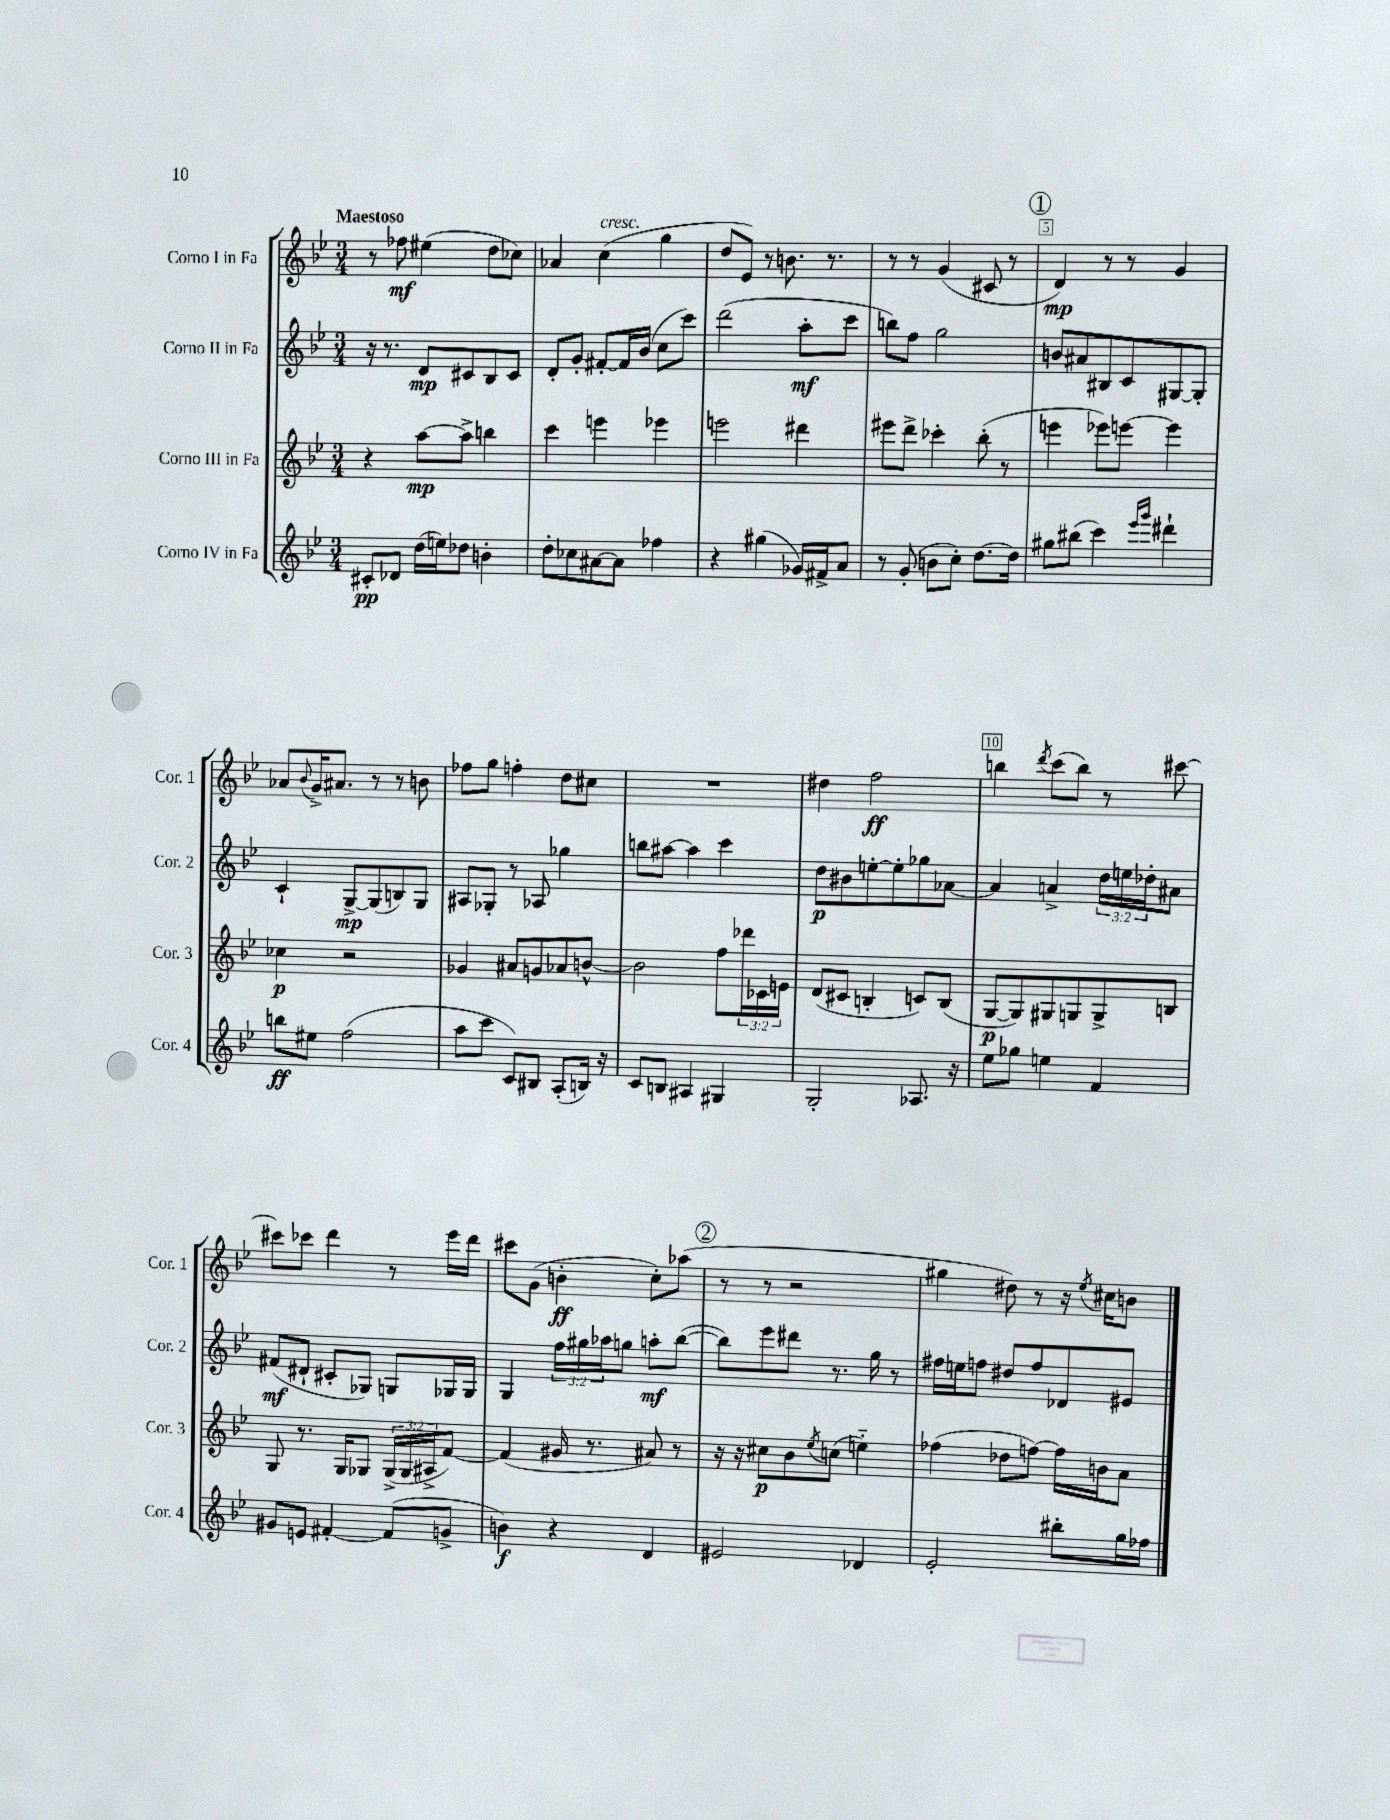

**kern	**kern	**kern	**kern
*staff4	*staff3	*staff2	*staff1
*clefG2	*clefG2	*clefG2	*clefG2
*k[b-e-]	*k[b-e-]	*k[b-e-]	*k[b-e-]
*M3/4	*M3/4	*M3/4	*M3/4
8c#'/L	4r	16r	8r
.	.	8.r	.
8d-/J	.	.	8ff-\
(16dd\LL	[8aa\L	8d/L	(4ee#\
16ee\J)	.	.	.
8dd-\J	8aa^\]J	8c#/	.
4b'\	4bb\	8B-/	8dd\L
.	.	8c#/J	8cc-\J)
=	=	=	=
8dd'\L	4ccc\	8d'/L	4a-/
8cc-\	.	8g'/J	.
[8a#\	4eee\	[8f#'/L	(4cc\
8a#\]J	.	16f#/]L	.
.	.	(16b-/JJ	.
4ff-\	4eee-\	8cc\L	4gg\
.	.	8ccc\J)	.
=	=	=	=
4r	2eee\	(2ddd\	8dd/L
.	.	.	8e-/J)
(4gg#\	.	.	8r
.	.	.	8.b\
16g-/LL)	4ddd#\	8aa'\L	.
16f#^/J	.	.	8.r
8a/J	.	8ccc\J	.
=	=	=	=
8r	8eee#\L	8bb\L)	8r
(8g'/	8ddd^\J	8ff\J	8r
8b\L	4ccc-'\	2gg\	(4g/
8cc'\J)	.	.	.
[8.dd\L	(8bb-'\	.	8c#/
.	8r	.	8r
16dd\]Jk	.	.	.
=	=	=	=
8gg#\L	4eee\	8b/L	4d/)
(8bb#\J	.	8a#/	.
4ccc\)	8eee-\L)	8B#/	8r
.	[8eee\J	8c/	8r
16qqeee-/LL	.	.	.
16qqggg/JJ	.	.	.
4ddd#`\	4eee\]	[8G#/	4g/
.	.	8G#'/]J	.
=	=	=	=
8bb\L	4cc-\	4c`/	8a-/L
.	.	.	8qqb-/
8ee#\J	.	.	16g^/K
.	.	.	8.a#/J
(2ff\	2r	[8G^/L	.
.	.	(8G/]	8r
.	.	8B/)	8r
.	.	8G/J	8b\
=	=	=	=
8aa\L	4g-/	8A#/L	8ff-\L
8ccc\J	.	8G-'/J	8gg\J
8c/L)	8a#/L	8r	4ff'\
8B#/J	8g/	8A-/	.
(8A'/L	8a-/	4gg-\	8dd\L
16B/Jk)	[8b^^/J	.	8cc#\J
16r	.	.	.
=	=	=	=
8c/L	2b\]	8bb\L	2.r
8B/J	.	[8aa#\J	.
4A#/	.	4aa#\]	.
4G#/	8ff\L	4ccc\	.
.	24ddd-\L	.	.
.	24c-\	.	.
.	24e\JJ	.	.
=	=	=	=
2G'/	(8d/L	8dd\L	4dd#\
.	8c#/J	8b#\	.
.	4B'/	[8ee'\	2ff\
.	.	8ee'\]	.
8.A-/	8c/L)	8gg-\	.
.	(8B/J	[8a-\J	.
16r	.	.	.
=	=	=	=
8ee-\L	[8G/L	4a-/]	4bb\
8gg-\J	8G/])	.	.
.	.	.	8qddd/
4ee\	8G#/	4a^/	(8ccc\L
.	8G/	.	8bb\J)
4f/	8G^/	24dd\LL	8r
.	.	24ee\	.
.	.	24dd-'\J	.
.	8B/J	8a#\J	[8ccc#\
=	=	=	=
8g#/L	8G/	(8f#/L	8ccc#\]L
8e/J	8.r	8d#`/J	8ccc-\J
[4f#'/	.	8c#'/L	4ddd\
.	16G/LK	.	.
.	8G-/J	8G-/J)	.
(8f#/]L	(24G-^/LL	8G/L	8r
.	24G-/	.	.
.	24A#^/J	.	.
8g^/J	[8f/J)	16G-/L	16eee-\LL
.	.	16G-/JJ	16ddd\JJ
=	=	=	=
4b\)	(4f/]	4G/	8ccc#\L
.	.	.	(8g\J
4r	16g#/	24ff\LL	4b'\
.	.	24gg#\	.
.	8.r	.	.
.	.	24aa-\J	.
.	.	8gg\J	.
4d/	8a#/)	8aa'\L	8cc'\L)
.	8r	([8bb-\J	(8aa-\J
=	=	=	=
2e#/	16r	8bb-\]L)	8r
.	16r	.	.
.	8cc#\L	8eee-\	8r
.	8b-\	8ddd#\J	2r
.	8qee-/	.	.
.	(8cc\J	8.r	.
4d-/	4ee'~\)	.	.
.	.	16gg\	.
.	.	8r	.
=	=	=	=
2e-'/	(4ff-\	16ff#\LL	4gg#\
.	.	16ee\J	.
.	.	8ff\J	.
.	8dd-\L	8dd#/L	8dd#\)
.	[8ff\J)	8ff/	8r
8bb#'\L	16ff\]LL	8d-/	16r
.	.	.	8qee-/
.	16b\J	.	16cc#\LK
16gg\L	8a\J	8e#/J	8b\J
16ff-\JJ	.	.	.
==	==	==	==
*-	*-	*-	*-
